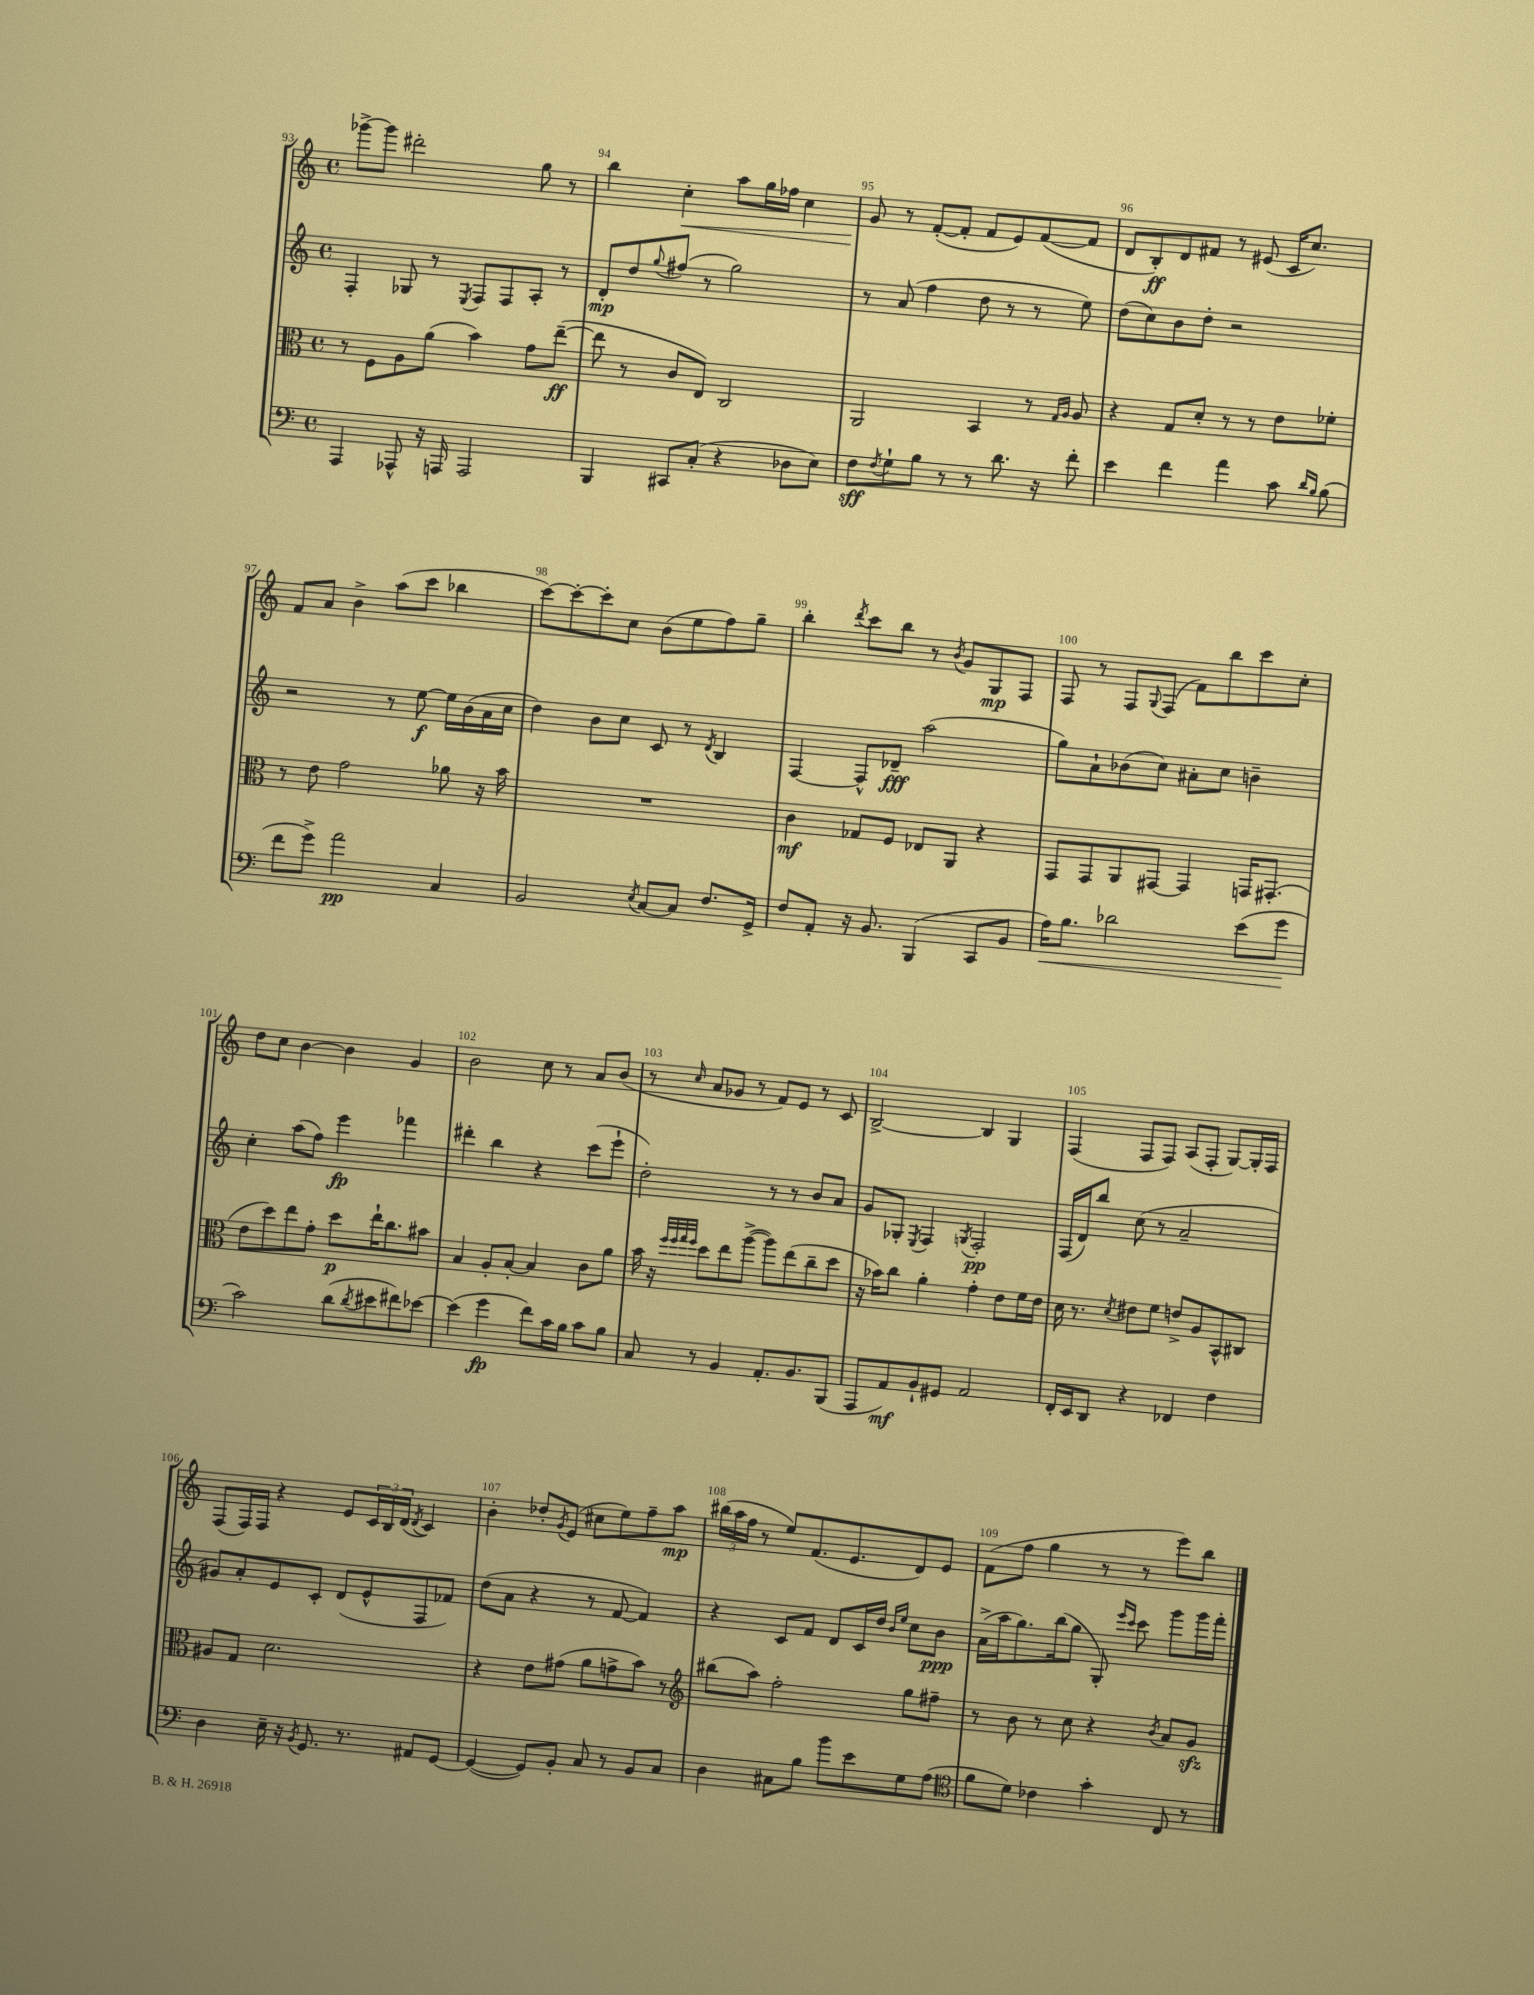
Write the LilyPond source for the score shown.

<<
\new StaffGroup <<
\new Staff = "s0" {
    \clef treble \key c \major \defaultTimeSignature \time 4/4
    ges'''8~-> ges'''8 dis'''2-. g''8 r8 |
    b''4 c''4-.\< a''8 g''16 fes''16 c''4 |
    g'8\! r8 f'8~-.( f'8-. f'8 e'8) f'8~( f'8 |
    d'8 b8-.\ff) d'8 fis'8 r8 eis'8( c'16 c''8.) |
    f'8 a'8 b'4-> a''8( c'''8 bes''4 |
    c'''8~) c'''8~-. c'''8-. c''8 b'8( e''8 f''8) g''8-- |
    b''4-. \acciaccatura { d'''8 } c'''8 b''8 r8 \acciaccatura { b'8 } g'8 g8\mp f8 |
    f8 r8 f8 \appoggiatura { g8 } f8( f'8) b''8 c'''8 c''8-. |
    d''8 c''8 b'4~ b'4 g'4 |
    b'2 c''8 r8 a'8 b'8( |
    r8 \grace { c''16 } a'8 ges'8 r8 f'8) e'8 r8 c'8 |
    b2~-> b4 g4 |
    f4( f8 f8) a8( f8-. g8~) g16-. f16 |
    f8( f16) f16 r4 e'8 \tuplet 3/2 { c'16 b16 d'16( } \acciaccatura { d'8 } c'4) |
    b'4-. des''8-. \acciaccatura { g'8 } e'8( cis''8 e''8) f''8-- a''8\mp |
    \tuplet 3/2 { bis''16( a''16 f''16 } r8 e''8) f'8.( e'8. d'8) e'8 |
    f'8( f''8 g''4 r8 r8 e'''8) b''8 \bar "|." |
}
\new Staff = "s1" {
    \clef treble \key c \major \defaultTimeSignature \time 4/4
    f4-. ges8 r8 \acciaccatura { e8 } f8 f8 a8-. r8 |
    d'8-.\mp d''8 \appoggiatura { g''8 } fis''8( r8 g''2) |
    r8 a'8( f''4 d''8 r8 r8 e''8) |
    d''8( c''8) b'8 d''8-. r2 |
    r2 r8 e''8~\f e''16 b'16( a'16 c''16 |
    d''4) b'8 c''8 c'8 r8 \acciaccatura { d'8 } b4 |
    f4~ f8-^ des'8--\fff a''2( |
    g''8) a'8-! bes'8( c''8) ais'8-. c''8 b'4-- |
    c''4-. a''8( f''8) e'''4\fp fes'''4 |
    dis'''4-. b''4 r4 c'''8( e'''8-! |
    d''2-.) r8 r8 b'8 a'8 |
    g'8 ges8-. \acciaccatura { e8 } f4 \acciaccatura { g8 } f2-.\pp |
    f16( d'16) b''8 c''8( r8 a'2-- |
    gis'8) a'8-. e'8 c'8-. d'8( e'8-^ f8 fes'8) |
    d''8( a'8 r4 r8 f'8~ f'4) |
    r4 c'8 f'8 d'8 c'16 d''16 \grace { b'16 e''16 } c''8 b'8\ppp |
    a'16->( a''16 g''8.) b''16( g''8 g8-.) \grace { e'''16 c'''16 } c'''8 g'''8 g'''16 f'''16-. \bar "|." |
}
\new Staff = "s2" {
    \clef alto \key c \major \defaultTimeSignature \time 4/4
    r8 f8 a8 a'8( b'4) g'8 e''8~--\ff( |
    e''8 r8 c'8 e8) c2 |
    a,2 b,4 r8 \grace { g16 a16 } a8 |
    r4 g8 d'8-. r8 r8 e'8 fes'8-. |
    r8 e'8 g'2 aes'8 r16 b'16 |
    R1 |
    c'4\mf ges8 f8 ees8 a,8 r4 |
    g,8 g,8 a,8 gis,8~ gis,4 g,16 gis,8.-.( |
    e'8 d''8) e''8 g'8-. d''8\p e''16-! c''8. bis'8 |
    b4 a8-. b8~-. b4 c'8 a'8 |
    b'16 r16 \grace { f''32 f''32 g''32 f''32 } d''8 e''8 a''8~->( a''8) e''8( c''8-- d''8 |
    r16 bes'16) c''8 a'4-. g'4-. e'8 f'16 e'16 |
    d'16 r8. \acciaccatura { d'8 } eis'8 f'8 e'8-> a8 b,8-^ cis8 |
    ais8 g8 d'2. |
    r4 e'8 gis'8( a'8 g'8-> b'8) r8 |
    \clef treble bis''8( a''8) f''2-. g''8 fis''8-- |
    r8 b'8 r8 c''8 r4 \acciaccatura { b'8 } a'8 g'8\sfz \bar "|." |
}
\new Staff = "s3" {
    \clef bass \key c \major \defaultTimeSignature \time 4/4
    a,,4 aes,,8-^ r16 a,,16 a,,2 |
    b,,4 cis,8 c8-.( r4 des8 e8) |
    f8\sff \acciaccatura { f8 } g8-! b8 r8 r8 d'8. r16 f'8-. |
    e'4 f'4 a'4 c'8 \grace { d'16 b16 } b8( |
    f'8 g'8->) a'2\pp c4 |
    b,2 \acciaccatura { e8 } c8~ c8 f8. g,16-> |
    f8 a,8-. r16 b,8. b,,4( c,8 b,8 |
    a16\<) b8. des'2 e'8( g'8\! |
    c'2) d'8( \acciaccatura { d'8 } eis'8 fis'8) ees'8~ |
    ees'4( g'4\fp f'8) c'16 b16 c'8 b8 |
    c8 r8 b,4 a,8.-. b,8. b,,8( |
    a,,8 a,8\mf) b,8-! gis,8 a,2 |
    f,16-. e,16 d,8 r4 fes,4 f4 |
    d4 e16-- r16 \acciaccatura { b,8 } g,8. r8. ais,8 g,8~ |
    g,4~( g,8) b,8-. c8 r8 b,8 c8 |
    d4 cis8 b8 b'8 e'8 g8 a8( |
    \clef tenor f'8 d'8) ces'4 g'4-. c8 r8 \bar "|." |
}
>>
>>
\layout { \context { \Score currentBarNumber = #93 \override BarNumber.break-visibility = ##(#f #t #t) barNumberVisibility = #all-bar-numbers-visible } }
